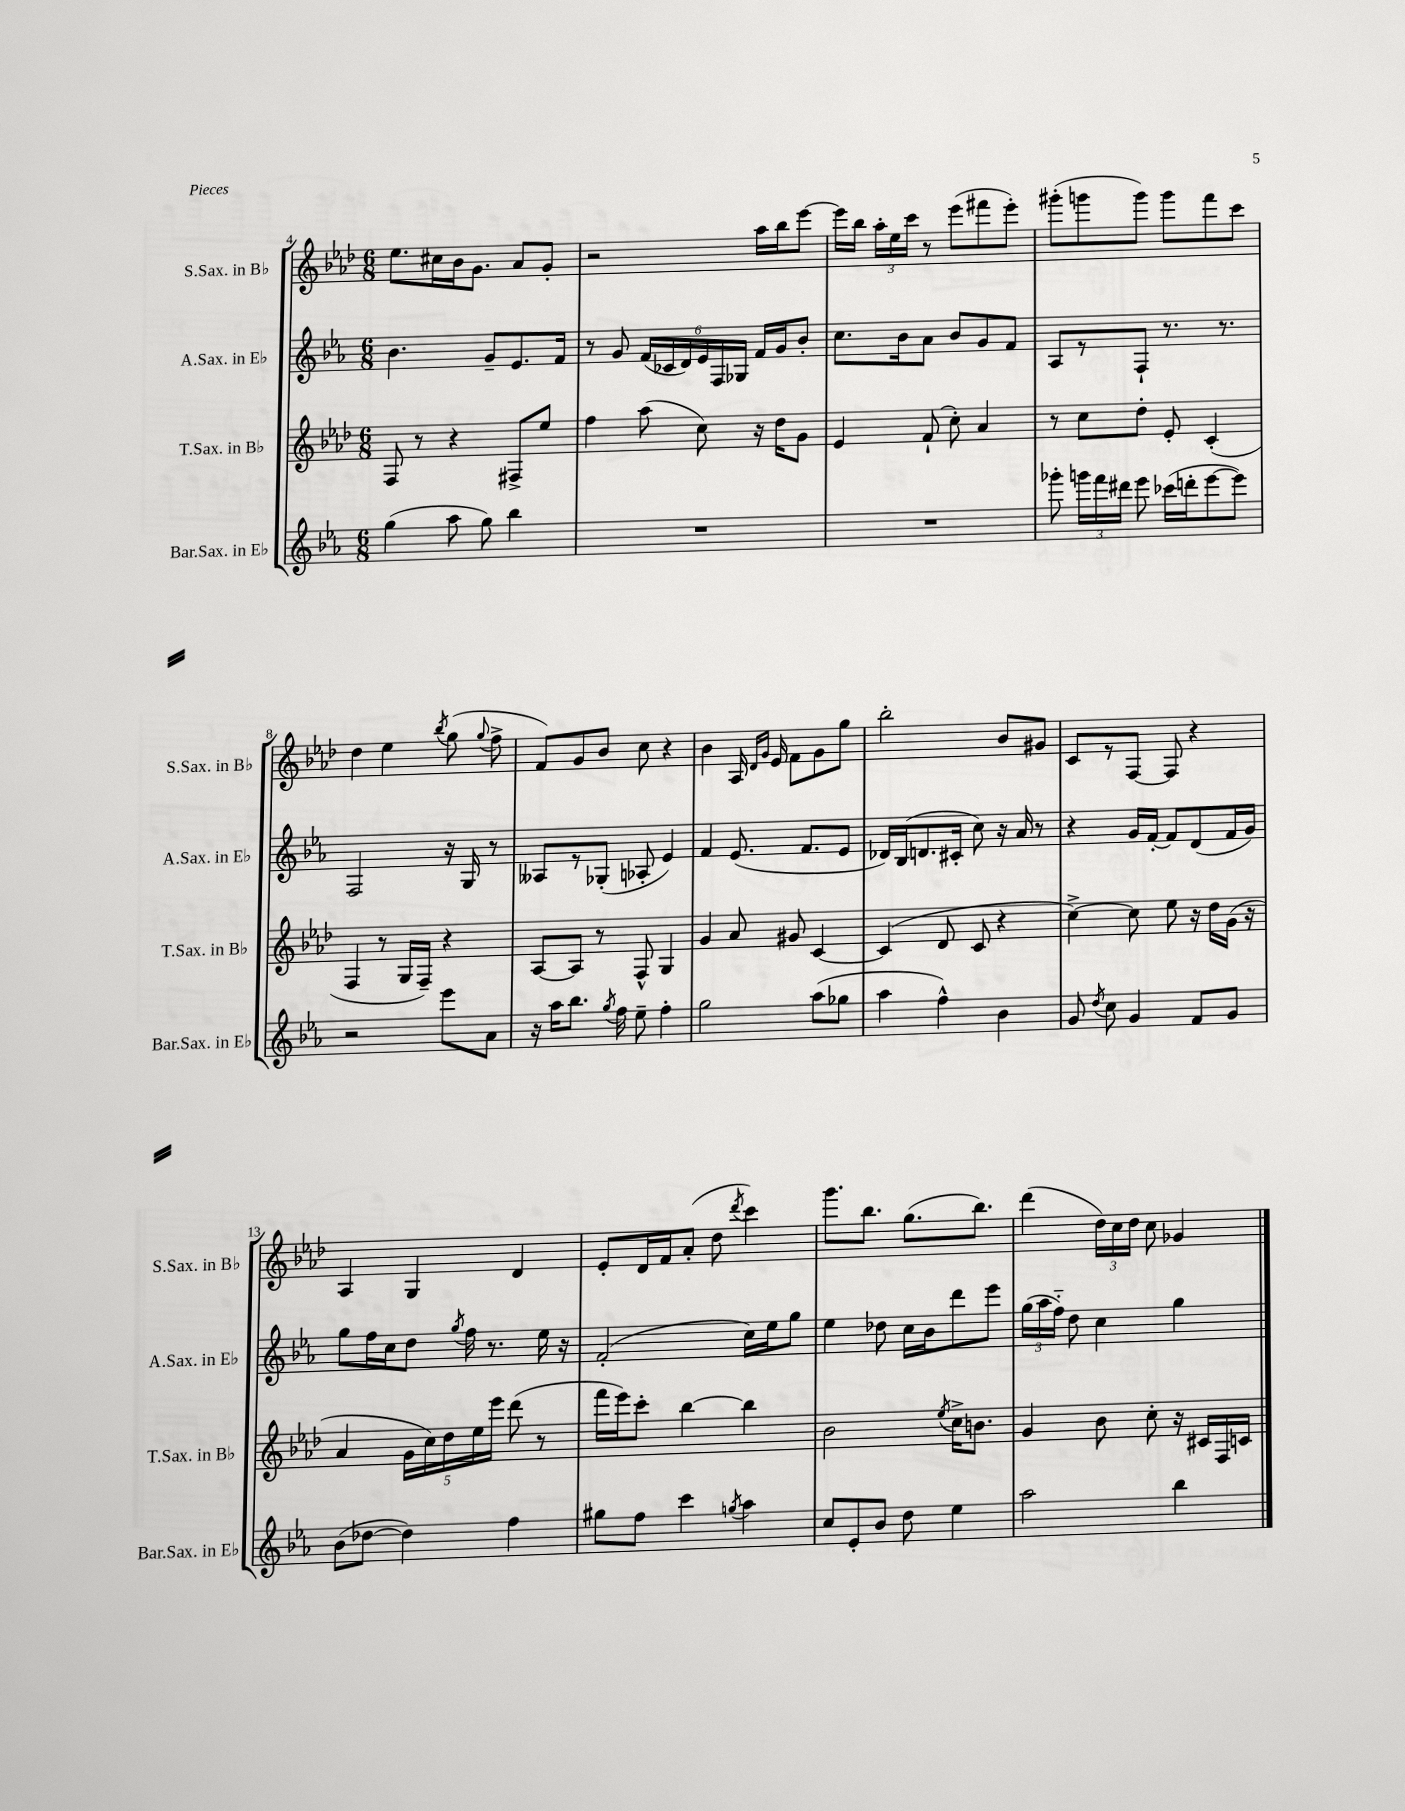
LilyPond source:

<<
\new StaffGroup <<
\new Staff = "s0" \with { instrumentName = "S.Sax. in Bb" shortInstrumentName = "S.Sax. in Bb" } {
    \clef treble \key aes \major \numericTimeSignature \time 6/8
    \autoBeamOff ees''8.[ cis''16 bes'16 g'8.] aes'8[ g'8]-. |
    r2 aes''16[ bes''16 ees'''8]~ |
    ees'''16[ bes''16] \tuplet 3/2 { aes''16[-. ees''16 c'''16] } r8 ees'''8[( fis'''8 ees'''8]-.) |
    gis'''8[-.( g'''8 g'''8]) g'''8[ f'''8 c'''8] |
    des''4 ees''4 \acciaccatura { bes''8 } g''8( \appoggiatura { g''8 } f''8-> |
    f'8[) g'8 bes'8] c''8 r4 |
    bes'4 aes16 \grace { des'16[ g'16] } ees'16 f'8[ g'8 g''8] |
    bes''2-. bes'8[ gis'8] |
    c'8[ r8 f8]~ f8 r4 |
    aes4 g4 des'4 |
    ees'8[-. des'16 f'16 aes'8]-.( des''8 \acciaccatura { des'''8 } c'''4) |
    g'''8.[ bes''8.] g''8.[( bes''8.]) |
    des'''4( \tuplet 3/2 { des''16[) c''16 des''16] } c''8 ges'4 \bar "|." |
}
\new Staff = "s1" \with { instrumentName = "A.Sax. in Eb" shortInstrumentName = "A.Sax. in Eb" } {
    \clef treble \key ees \major \numericTimeSignature \time 6/8
    \autoBeamOff bes'4. g'8[-- ees'8. f'16] |
    r8 g'8 \tuplet 6/4 { f'16[( ces'16 d'16) ees'16 f16 ges16] } f'16[ g'16 bes'8]-. |
    c''8.[ bes'16 aes'8] bes'8[ g'8 f'8] |
    aes8[ r8 f8]-! r8. r8. |
    f2 r16 g16 r8 |
    aeses8[ r8 ges8]-.( aes8-. ees'4) |
    f'4 ees'8.( f'8.[ ees'8] |
    des'16[) bes16( d'8. cis'16]-. c''8) r16 aes'16 r8 |
    r4 g'16[ f'16]~-. f'8[ d'8( f'16 g'16]) |
    g''8[ f''16 c''16 d''8] \acciaccatura { g''8 } f''16 r8. ees''16 r16 |
    f'2-.( c''16[) ees''16 g''8] |
    ees''4 des''8 c''16[ bes'16 d'''8 ees'''8] |
    \tuplet 3/2 { g''16[( aes''16 f''16]-_) } d''8 c''4 g''4 \bar "|." |
}
\new Staff = "s2" \with { instrumentName = "T.Sax. in Bb" shortInstrumentName = "T.Sax. in Bb" } {
    \clef treble \key aes \major \numericTimeSignature \time 6/8
    \autoBeamOff f8 r8 r4 fis8[-> ees''8] |
    f''4 aes''8( c''8) r16 des''16[ g'8] |
    ees'4 f'8-!( c''8-.) aes'4 |
    r8 c''8[ des''8]-. ees'8-. c'4-.( |
    f4 r8 g16[ f16]--) r4 |
    aes8[~ aes8] r8 f8-^ g4 |
    g'4 aes'8 gis'8 c'4~ |
    c'4( des'8 c'8 r4 |
    c''4~->) c''8 ees''8 r16 des''16[ g'16]( r16 |
    aes'4 \tuplet 5/4 { g'16[ c''16) des''16 ees''16 ees'''16] } des'''8( r8 |
    f'''16[ ees'''16) c'''8]-. bes''4~ bes''4 |
    bes'2 \acciaccatura { ees''8 } c''16[-> b'8.] |
    g'4 bes'8 c''8-. r16 cis'16[ f16 c'16] \bar "|." |
}
\new Staff = "s3" \with { instrumentName = "Bar.Sax. in Eb" shortInstrumentName = "Bar.Sax. in Eb" } {
    \clef treble \key ees \major \numericTimeSignature \time 6/8
    \autoBeamOff g''4( aes''8 g''8) bes''4 |
    R2. |
    R2. |
    ges'''8-. \tuplet 3/2 { g'''16[ f'''16 dis'''16] } ees'''8 ces'''16[( d'''16-. ees'''8~ ees'''8]) |
    r2 ees'''8[ aes'8] |
    r16 aes''16[ bes''8.] \acciaccatura { g''8 } f''16 ees''8-- f''4-. |
    g''2 aes''8[( ges''8] |
    aes''4 f''4-^) bes'4 |
    g'8 \acciaccatura { d''8 } c''8 g'4 f'8[ g'8] |
    bes'8[( des''8]~ des''4) f''4 |
    gis''8[ f''8] c'''4 \acciaccatura { g''8 } aes''4 |
    c''8[ ees'8-. bes'8] d''8 ees''4 |
    aes''2 bes''4 \bar "|." |
}
>>
>>
\layout { \context { \Score currentBarNumber = #4 } }
